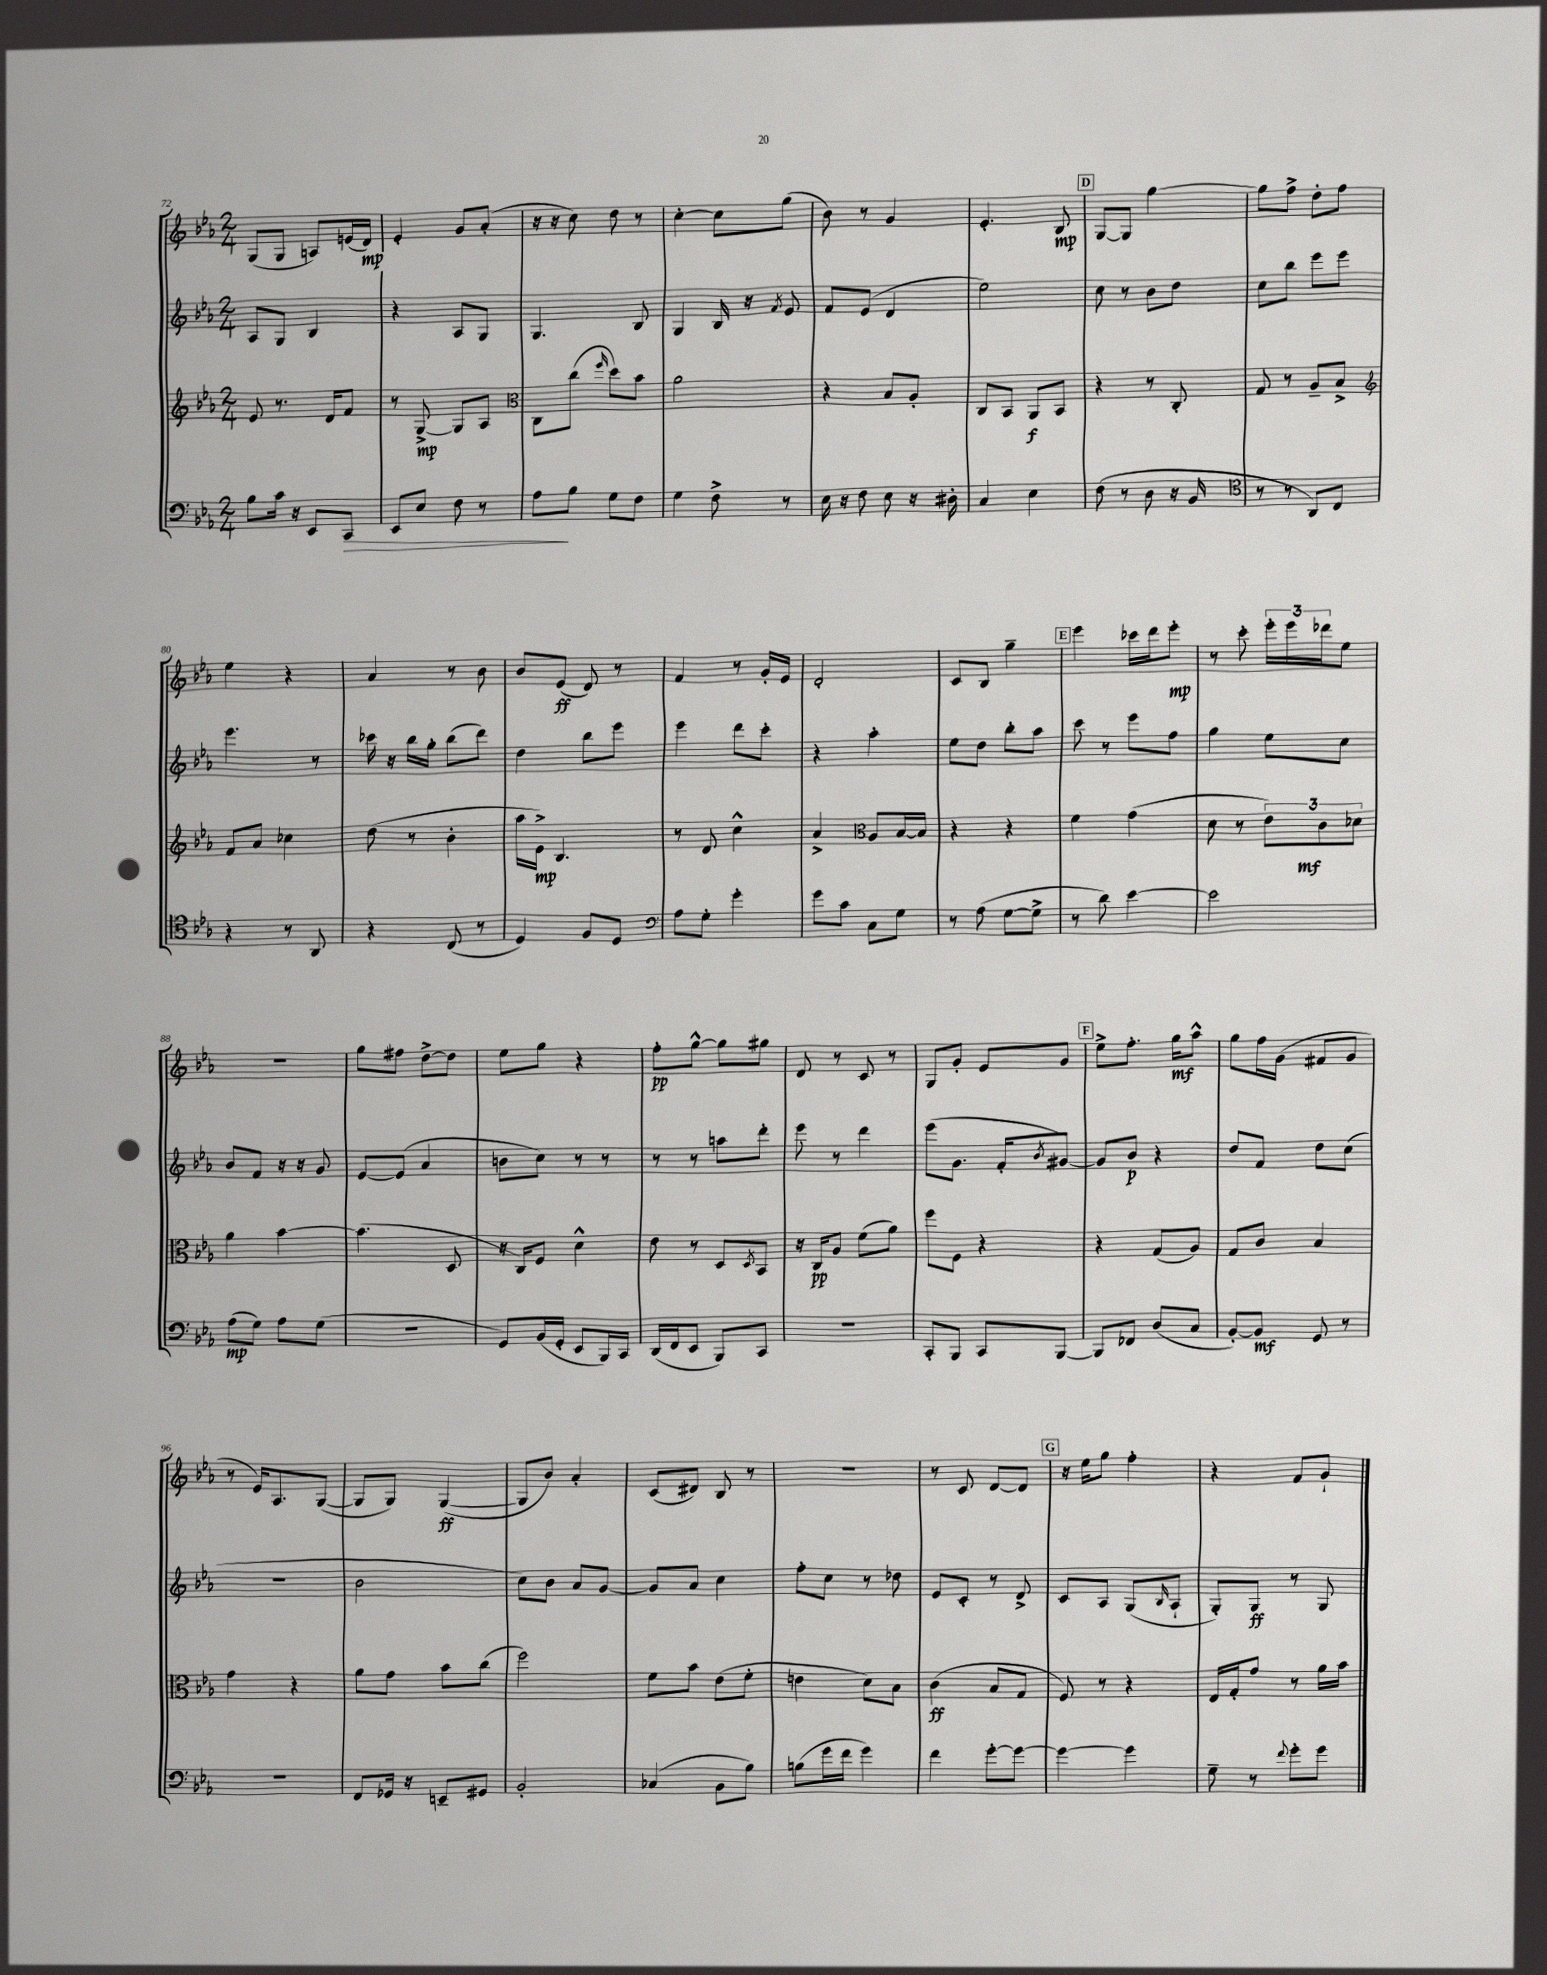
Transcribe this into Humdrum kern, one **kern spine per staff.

**kern	**kern	**kern	**kern
*staff4	*staff3	*staff2	*staff1
*clefF4	*clefG2	*clefG2	*clefG2
*k[b-e-a-]	*k[b-e-a-]	*k[b-e-a-]	*k[b-e-a-]
*M2/4	*M2/4	*M2/4	*M2/4
8B-\L	8e-/	8A-/L	(8G/L
16c\Jk	8.r	8G/J	8G/J
16r	.	.	.
8EE-/L	.	4B-/	8A/L)
.	16d/LK	.	.
8CC/J	8f/J	.	(16e/L
.	.	.	16d/JJ)
=	=	=	=
8EE-/L	8r	4r	4e-'/
8E-/J	[8G^/	.	.
8F\	8G/]L	8A-/L	8g/L
8r	8A-/J	8G/J	(8a-'/J
=	=	=	=
*	*clefC3	*	*
8A-\L	8C\L	4.G/	16r
.	.	.	16r
8B-\J	(8cc\J	.	8cc\)
.	16qqff/	.	.
8G\L	8dd\L)	.	8dd\
8F\J	8b-\J	8B-/	8r
=	=	=	=
4G\	2a-\	4G/	[4cc'\
8F^\	.	16B-/	8cc\]L
.	.	16r	.
.	.	8qf/	.
8r	.	8e-/	(8gg\J
=	=	=	=
16E-\	4r	8f/L	8b-\)
16r	.	.	.
8F\	.	(8e-/J	8r
8E-\	8B-/L	4d/	4g/
16r	8A-'/J	.	.
16D#'\	.	.	.
=	=	=	=
4C/	8C/L	2ee-\)	4.e-'/
.	8BB-/J	.	.
4E-\	8AA-/L	.	.
.	8BB-/J	.	8B-/
=	=	=	=
(8F\	4r	8cc\	[8G/L
8r	.	8r	8G/]J
8D\	8r	8b-\L	[4gg\
16r	8C'/	8dd\J	.
16BB-/	.	.	.
=	=	=	=
*clefC4	*	*	*
8r	8G/	8cc\L	8gg\]L
8r	8r	8bb-\J	8ff^\J
8AA-/L)	8A-~/L	8eee-\L	8dd'\L
8C/J	8B-^/J	8eee-\J	8ff\J
=	=	=	=
*	*clefG2	*	*
4r	8f/L	4.eee-\	4ee-\
.	8a-/J	.	.
8r	4cc-\	.	4r
8AA-/	.	8r	.
=	=	=	=
4r	(8dd\	16ccc-\	4a-/
.	.	16r	.
.	8r	16bb-\LL	.
.	.	16gg'\JJ	.
(8C/	4b-'\	(8bb-\L	8r
8r	.	8ddd\J)	8b-\
=	=	=	=
4D/)	16aa-\LL	4dd\	8b-/L
.	16e-^\JJ)	.	.
.	4.B-/	.	(8e-/J
8F/L	.	8bb-\L	8d/)
8D/J	.	8eee-\J	8r
=	=	=	=
*clefF4	*	*	*
8A-\L	8r	4eee-\	4f/
8G'\J	8d/	.	.
4g'\	4cc^^\	8ddd\L	8r
.	.	8ccc'\J	16g'/LL
.	.	.	16e-/JJ
=	=	=	=
8g\L	4a-^/	4r	2d'/
8c\J	.	.	.
*	*clefC3	*	*
8C\L	8A-/L	4aa-'\	.
8G\J	[16B-/L	.	.
.	16B-/]JJ	.	.
=	=	=	=
8r	4r	8ee-\L	8c/L
(8A-\	.	8dd\J	8B-/J
[8G\L	4r	8bb-'\L	4gg~\
8G^\]J	.	8aa-\J	.
=	=	=	=
8r	4f\	8ccc\	4eee-\
8d\)	.	8r	.
[4e-\	(4g\	8eee-\L	16ccc-\LL
.	.	.	16ddd\J
.	.	8ff\J	8eee-'\J
=	=	=	=
2e-\]	8d\	4gg\	8r
.	8r	.	8ccc'\
.	12e-\L)	8ee-\L	24eee-'\LL
.	.	.	24eee-\
.	12c\	.	24ddd-\J
.	.	8cc\J	8ee-\J
.	12d-\J	.	.
=	=	=	=
(8A-\L	4a-\	8b-/L	2r
8G\J)	.	8f/J	.
8A-\L	[4b-\	16r	.
.	.	16r	.
(8G\J	.	8g/	.
=	=	=	=
2r	(4.b-\]	[8e-/L	8gg\L
.	.	(8e-/]J	8ff#\J
.	.	4a-/	[8dd^\L
.	8D/	.	8dd\]J
=	=	=	=
8GG/L)	16r	8b\L	8ee-\L
.	16C/LK)	.	.
(16BB-/L	8F/J	8cc\J)	8gg\J
16GG'/JJ	.	.	.
8EE-/L	4d^^\	8r	4r
16BBB-/L)	.	8r	.
16CC/JJ	.	.	.
=	=	=	=
(16DD/LL	8e-\	8r	8ff'\L
16FF/J	.	.	.
8EE-/J	8r	8r	[8gg^^\J
8BBB-/L)	8D/L	8aa\L	8gg\]L
.	8qD/	.	.
8CC/J	8BB-/J	8ddd'\J	8gg#\J
=	=	=	=
2r	16r	8eee-\	8d/
.	16C/LK	.	.
.	8A-/J	8r	8r
.	(8f\L	4ddd\	8c/
.	8a-\J)	.	8r
=	=	=	=
8CC'/L	8ff\L	(8eee-\L	8G/L
8BBB-/J	8F\J	8.g\J	8g'/J
8CC/L	4r	.	8e-/L
.	.	16f'/LK	.
.	.	8qb-/	.
[8BBB-/J	.	[8g#/J)	8g/J
=	=	=	=
8BBB-/]L	4r	8g#/]L	8ee-^\L
8FF-/J	.	8b-/J	8.ff'\J
(8D/L	(8G/L	4r	.
.	.	.	16gg\LK
8C/J	8A-/J)	.	8aa-^^\J
=	=	=	=
[8BB-'/L)	8G/L	8dd/L	8gg\L
8BB-/]J	8c/J	8f/J	16ff\L
.	.	.	(16g\JJ
8GG/	4B-/	8dd\L	8f#/L
8r	.	(8cc\J	8g/J
=	=	=	=
2r	4g\	2r	8r
.	.	.	16e-/LK)
.	.	.	8.A-/
.	4r	.	.
.	.	.	([8G/J
=	=	=	=
8FF/L	8a-\L	2b-\	8G/]L
16GG-/Jk	8g\J	.	8G/J)
16r	.	.	.
8EE~/L	8b-\L	.	([4G/
8GG#/J	(8cc\J	.	.
=	=	=	=
2BB-'/	2ff\)	8cc\L)	8G/]L
.	.	8b-\J	8b-/J)
.	.	8a-/L	4a-'/
.	.	[8g/J	.
=	=	=	=
(4C-/	8f\L	8g/]L	(8c/L
.	8b-\J	8a-/J	8d#/J)
8BB-\L	(8e-\L	4cc\	8B-/
8B-\J)	8f'\J	.	8r
=	=	=	=
(8B\L	4e\	8ff'\L	2r
16g\L	.	8cc\J	.
16f\JJ	.	.	.
4g\)	8d\L)	8r	.
.	8B-\J	8dd-\	.
=	=	=	=
4f\	(4c\	8e-/L	8r
.	.	8c'/J	8c/
[8g'\L	8B-/L	8r	[8d/L
8g\_J	8G/J	8d^/	8d/]J
=	=	=	=
4g\_	8F/)	8c/L	16r
.	.	.	16ee-\LK
.	8r	8A-/J	8gg\J
4g\]	4r	(8G/L	4ff'\
.	.	16qqB-/	.
.	.	8A-`/J	.
=	=	=	=
8G~\	16E-/LL	8G'/L)	4r
.	16G'/J	.	.
8r	8g/J	8G/J	.
8qqf/	.	.	.
8g'\L	8r	8r	8f/L
8g\J	16a-\LL	8G/	8g`/J
.	16b-\JJ	.	.
==	==	==	==
*-	*-	*-	*-
